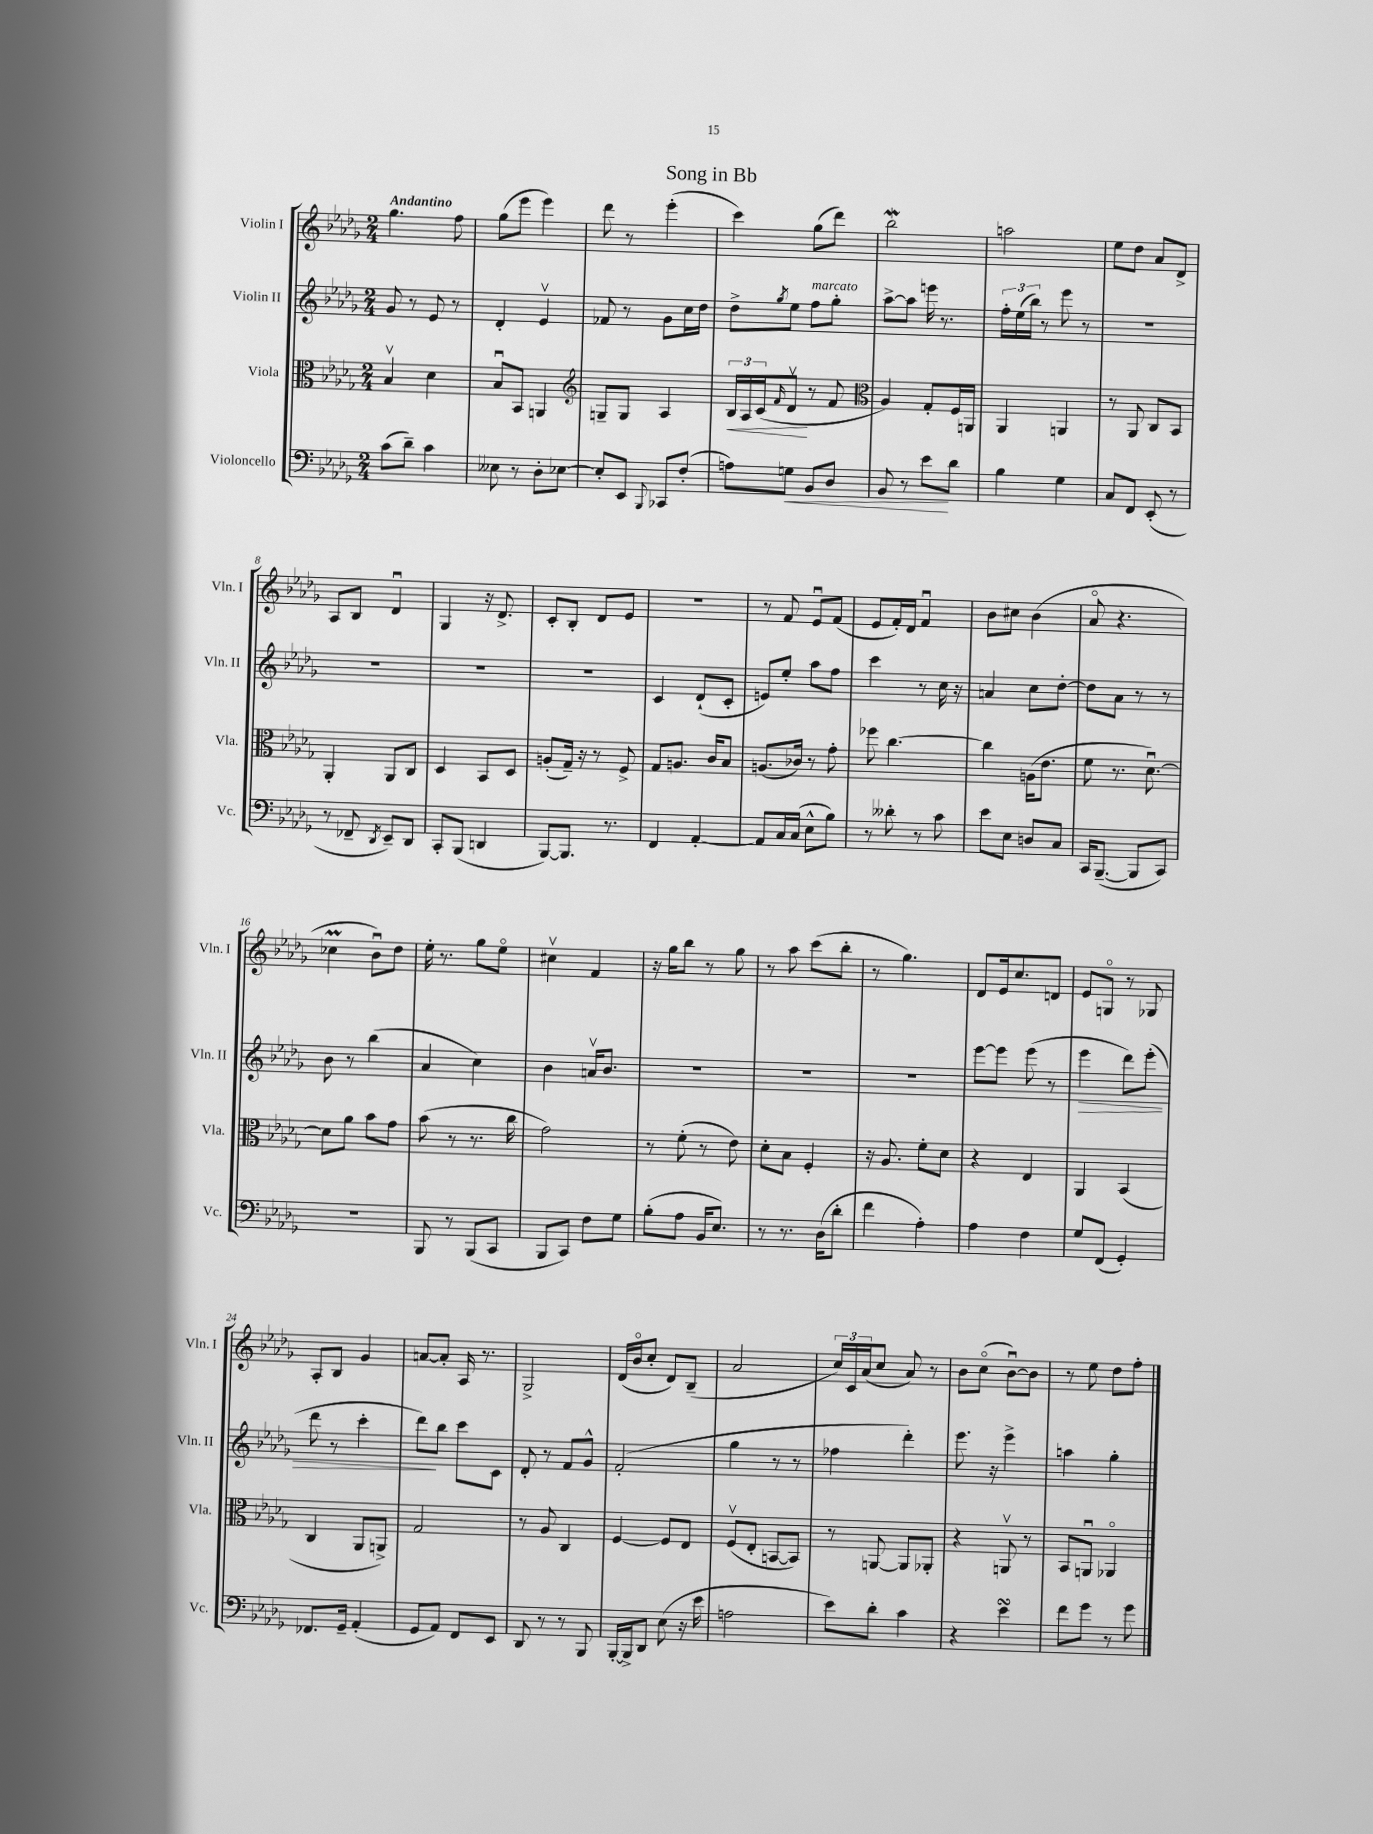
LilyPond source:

\header { title = "Song in Bb" }
<<
\new StaffGroup <<
\new Staff = "s0" \with { instrumentName = "Violin I" shortInstrumentName = "Vln. I" } {
    \clef treble \key des \major \numericTimeSignature \time 2/4 \tempo "Andantino"
    ges''4. f''8 |
    ges''8( ees'''8 ees'''4) |
    des'''8 r8 ees'''4-.( |
    c'''4) ges''8( des'''8) |
    bes''2\mordent |
    a''2 |
    ees''8 des''8 aes'8 des'8-> |
    aes8 bes8 des'4\downbow |
    ges4 r16 des'8.-> |
    c'8-. bes8-. des'8 ees'8 |
    R2 |
    r8 f'8 ees'8\downbow f'8( |
    ees'8 f'16-.) des'16 f'4\downbow |
    bes'8 cis''8 bes'4( |
    aes'8\flageolet r4. |
    ces''4\prall bes'8\downbow) des''8 |
    ees''16-. r8. ges''8 ees''8\flageolet |
    cis''4\upbow f'4 |
    r16 ges''16 bes''8 r8 ges''8 |
    r8 aes''8 c'''8( bes''8-. |
    r8 ges''4.) |
    des'8 ees'16 c''8. d'8 |
    ees'8 g8\flageolet r8 ges8 |
    aes8-. bes8 ges'4 |
    a'8~ a'8-. aes16 r8. |
    ges2-> |
    des'16( bes'16\flageolet c''8-. des'8) bes8--( |
    aes'2 |
    \tuplet 3/2 { c''16) c'16 aes'16( } c''8 aes'8) r8 |
    bes'8 c''8\flageolet( bes'8~\downbow) bes'8 |
    r8 ees''8 des''8 f''8-. \bar "|." |
}
\new Staff = "s1" \with { instrumentName = "Violin II" shortInstrumentName = "Vln. II" } {
    \clef treble \key des \major \numericTimeSignature \time 2/4
    ges'8 r8 ees'8 r8 |
    des'4-. ees'4\upbow |
    fes'8 r8 ges'8 c''16 des''16 |
    des''8-> \acciaccatura { ges''8 } ees''8 f''8^\markup { \italic "marcato" } ges''8-. |
    aes''8~-> aes''8 e'''16 r8. |
    \tuplet 3/2 { f''16-. ees''16( bes''16) } r8 ees'''8 r8 |
    R2 |
    R2 |
    R2 |
    R2 |
    c'4 des'8-!( c'8-. |
    e'8) ees''8-. aes''8 f''8 |
    c'''4 r8 c''16 r16 |
    a'4 c''8 des''8~-. |
    des''8 aes'8 r8 r8 |
    bes'8 r8 bes''4( |
    aes'4 c''4) |
    bes'4 a'16\upbow bes'8. |
    R2 |
    R2 |
    R2 |
    ees'''8~ ees'''8 ees'''8( r8 |
    ees'''4\> des'''8) ees'''8-.( |
    des'''8 r8 c'''4-. |
    des'''8\!) bes''8 c'''8 c'8 |
    des'8-. r8 f'8 ges'8-^ |
    f'2-.( |
    ges''4 r8 r8 |
    fes''4 des'''4-.) |
    ees'''8. r16 ees'''4-> |
    a''4 ges''4-. \bar "|." |
}
\new Staff = "s2" \with { instrumentName = "Viola" shortInstrumentName = "Vla." } {
    \clef alto \key des \major \numericTimeSignature \time 2/4
    bes4\upbow des'4 |
    bes8\downbow bes,8 a,4 |
    \clef treble g8-- g8 aes4 |
    \tuplet 3/2 { bes16\< aes16 c'16( } \grace { f'16 } des'8\upbow\! r8 f'8 |
    \clef alto aes4) ges8-. f16 a,16 |
    aes,4 a,4 |
    r8 aes,8 c8 bes,8 |
    aes,4-. aes,8 c8 |
    des4 bes,8 des8 |
    a8-.( ges16--) r16 r8 f8-> |
    ges8 a8. c'16 bes8 |
    a8.( ces'16) r8 ges'8-. |
    fes''8 c''4.~ |
    c''4 a16( ees'8. |
    f'8 r8. des'8.~\downbow) |
    des'8 aes'8 bes'8 ges'8 |
    bes'8( r8 r8. c''16 |
    ges'2) |
    r8 f'8-.( r8 ees'8) |
    des'8-. bes8 f4-. |
    r16 aes8. f'8-. des'8 |
    r4 ees4 |
    aes,4 bes,4( |
    c4 aes,8 a,8->) |
    ges2 |
    r8 aes8 c4 |
    f4~ f8 ees8 |
    f8\upbow( ees8-. b,8~ b,8) |
    r8 a,8~ a,8 aes,8-. |
    r4 a,8\upbow r8 |
    bes,8 a,8\downbow aes,4\flageolet \bar "|." |
}
\new Staff = "s3" \with { instrumentName = "Violoncello" shortInstrumentName = "Vc." } {
    \clef bass \key des \major \numericTimeSignature \time 2/4
    c'8( des'8--) c'4 |
    eeses8 r8 des8-. ees8~ |
    ees8-. ees,8 \appoggiatura { bes,,8 } ces,8 f8-.( |
    a8) g8\< bes,8 des8 |
    bes,8 r8 ees'8\! des'8 |
    bes4 ges4 |
    c8 f,8 ees,8-.( r8 |
    r8 fes,8-- \acciaccatura { des,8 } ees,8--) des,8 |
    c,8-. bes,,8( d,4 |
    bes,,8~) bes,,8. r8. |
    f,4 aes,4~-. |
    aes,8 c16 c16( ees8-^ bes8) |
    r8 deses'8-. r8 c'8 |
    ees'8 ees8 d8 c8 |
    c,16 bes,,8.~--( bes,,8 c,8) |
    R2 |
    bes,,8 r8 bes,,8( c,8 |
    bes,,8 c,8) f8 ges8 |
    bes8-.( aes8 bes,16 ees8.) |
    r8 r8. des16( des'8-. |
    f'4 aes4-.) |
    aes4 f4 |
    ges8 f,8( ges,4-.) |
    fes,8. ges,16-- aes,4-.( |
    ges,8 aes,8) f,8 ees,8 |
    des,8 r8 r8 bes,,8 |
    bes,,16~-. bes,,16-> des,8 ees8( r16 ees'16 |
    a2 |
    ees'8) des'8-. c'4 |
    r4 ees'4\turn |
    f'8 ges'8 r8 ges'8 \bar "|." |
}
>>
>>
